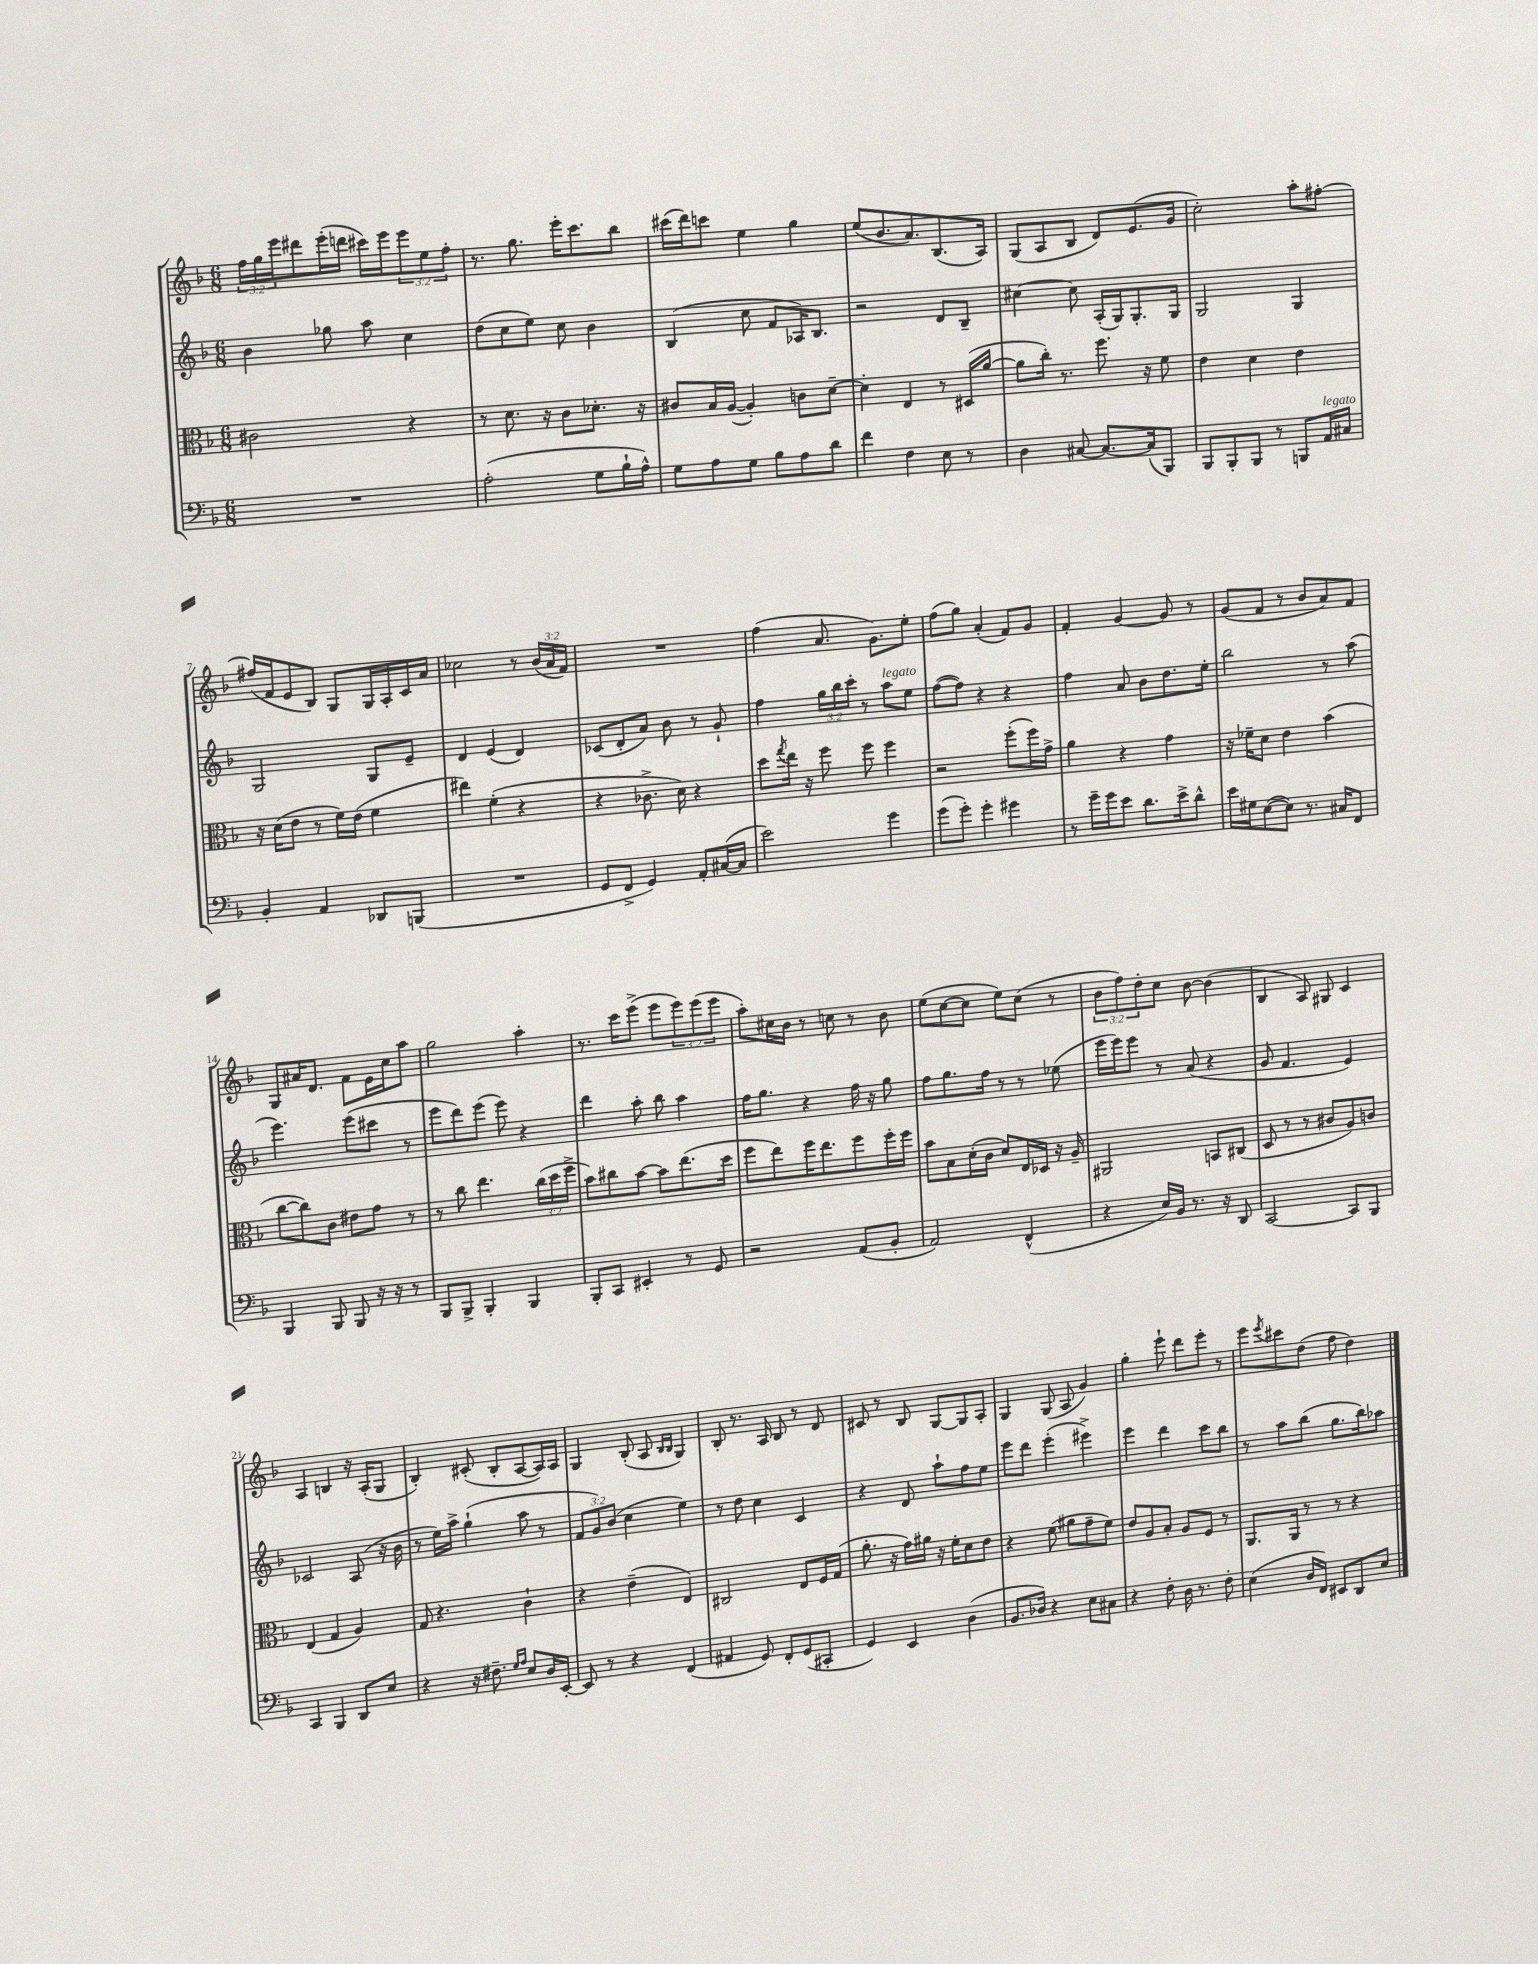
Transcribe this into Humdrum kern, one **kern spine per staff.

**kern	**kern	**kern	**kern
*part4	*part3	*part2	*part1
*staff4	*staff3	*staff2	*staff1
*clefF4	*clefC3	*clefG2	*clefG2
*k[b-]	*k[b-]	*k[b-]	*k[b-]
*M6/8	*M6/8	*M6/8	*M6/8
=1	=1	=1	=1
2.r	2c#X\	4b-\	24ff\LL
.	.	.	24gg\
.	.	.	24eee\J
.	.	.	8ddd#X\
.	.	8gg-X\	(16eee'\L
.	.	.	16dddn\JJ
.	.	8aa\	16ccc#X\LL)
.	.	.	16eee\J
.	4r	4cc\	12eee\
.	.	.	12ee\
.	.	.	12ff'\J
=2	=2	=2	=2
(2A'\	8r	(8dd\L	8.r
.	8.d\	8cc\	.
.	.	.	8.gg\
.	.	8ee\J)	.
.	16r	.	.
.	8c\L	8cc\	16eee'\KL
.	.	.	8.ccc\
8G\L	8.d-X'\J	4b-\	.
16B-`\L	.	.	8bb-\J
16A^^\JJ)	16r	.	.
=3	=3	=3	=3
8G\L	8c#X/L	(4B-/	(16ccc#X\LL
.	.	.	16ddd\J)
8A\	16B-/L	.	8cccn\J
.	([16A/JJ	.	.
8G\J	4A'/])	8cc\	4ee\
8B-\L	.	8f/L	.
8A\	8cn\L	16A-X/K)	4gg\
.	.	8.B-/J	.
8d\J	[8d~\J	.	.
=4	=4	=4	=4
4f\	4d'\]	2r	(8ee/L
.	.	.	8.b-/
4F\	4E/	.	.
.	.	.	8.a/)
8E\	8r	8d/L	(8.B-/
8r	(16D#X/LL	8B-~/J	.
.	[16a/JJ	.	16A/Jk)
=5	=5	=5	=5
4D\	8a\L]	[4cc#X\	(8G/L
.	16cc'\Jk)	.	8A/
.	8.r	.	.
[8C#X/	.	8cc#\]	8B-/J
8.C#/L_	8.ff\	(16A'/LL	8d/L)
.	.	16G/J)	.
.	.	8.G'/	(8.e/
(16C#/k]	16r	.	.
8BBB-/J)	8f\	.	.
.	.	16G/Jk	16g/Jk
=6	=6	=6	=6
8BBB-/L	4e\	2G/	2cc'\)
8BBB-'/	.	.	.
8BBB-/J	4d\	.	.
8r	.	.	.
8BBBn/L	4e\	4G/	8aa'\L
!LO:TX:a:i:t=legato	!	!	!
16AA/L	.	.	[8ff#X'\J
16C#X/JJ	.	.	.
!!LO:LB:g=z
=7	=7	=7	=7
4BB-'/	16r	2G/	(16ff#X/LL]
.	(16d\KL	.	16f/J
.	8e\J	.	8e/
4AA/	8r	.	8B-/J)
.	16f\LL)	.	8G/L
.	(16e\JJ	.	.
8DD-X/L	4f\	8G/L	16G/L
.	.	.	16A'/
(8BBBn/J	.	8e~/J	16c/
.	.	.	16a/JJ
=8	=8	=8	=8
2.r	4ee#X\)	4d/	2cc-X\
.	(4f'\	(4e/	.
.	4r	4d/)	8r
.	.	.	(24b-/LL
.	.	.	24a/
.	.	.	24f/JJ)
=9	=9	=9	=9
8GG/L	4r	(8c-X/L	2.r
8FF^/J	.	8d'/	.
4GG/)	8.c-X^\	8a/J)	.
.	.	8b-\	.
.	16d\)	.	.
8AA'/L	4r	8r	.
([16C#X/L	.	8g`/	.
16C#/JJ]	.	.	.
=10	=10	=10	=10
2e\)	8dd\L	4ff\	(4ff\
.	8qgg/	.	.
.	16ee\Jk	.	.
.	16r	.	.
.	8ff\	24gg\LL	8.a/
.	.	24bb-\	.
.	.	24ccc'\JJ	.
.	8ff\	8r	.
.	.	.	8.g\L)
!	!	!LO:TX:a:i:t=legato	!
4g\	4ff\	8aa\L	.
.	.	8ee\J	8ee'\J
=11	=11	=11	=11
(8g\L	2r	([8ff\L	(8ff\L
8g'\J)	.	8ff\J])	8gg\J)
4g'\	.	4r	(4a'/
4g#X\	(8ff'\L	4r	8f/L)
.	16ff\L)	.	8g/J
.	16g^\JJ	.	.
=12	=12	=12	=12
8r	4a\	4ff\	4f'/
16g~\LL	.	.	.
16g\J	.	.	.
8e\J	4r	8a/	[4g/
8.d\L	.	8b-\L	.
.	4g\	8.dd\	8g/]
16e^\k	.	.	.
8d^^\J	.	.	8r
.	.	16ee'\Jk	.
=13	=13	=13	=13
16e\LL	16r	2bb-\	(8g/L
16G#X\J	16f-X~\KL	.	.
([8E\	8d\J	.	8f/J
8E\J])	4e\	.	8r
8.r	.	.	8b-/L
.	(4b-\	8r	8a/)
16C#X/KL	.	.	.
8FF/J	.	(8aa\	8f/J
!!LO:LB:g=z
=14	=14	=14	=14
4BBB-/	[8cc\L	4.eee\)	8G/L
.	8cc\])	.	16a#X/K
.	.	.	8.d/J
8BBB-/	8c\J	.	.
8BBB-/	8e#X\L	(8eee\L	8f\L
16r	8g\J	8ccc#X\J	16e\L
16r	.	.	16cc\J
8r	8r	8r	8aa\J
=15	=15	=15	=15
8BBB-/L	8r	8eee\L	2gg\
8BBB-^/J	8cc\	8ddd\)	.
4BBB-'/	4.ee\	(8eee\J	.
.	.	8eee\)	.
4BBB-/	.	4r	4aa'\
.	(24cc\LL	.	.
.	24dd\	.	.
.	24ff^\JJ	.	.
=16	=16	=16	=16
8BBB-'/L	8b-\L)	4ddd\	8.r
8CC/J	8cc#X\	.	.
.	.	.	16ccc\KL
4EE#X'/	[8b-\J	8aa'\	(8eee^\J
.	8b-\L]	8bb-\	8eee\L
8r	(8.ee\	4aa\	12eee\)
.	.	.	(12eee\
8GG/	.	.	.
.	.	.	12eee\J
.	16dd\Jk	.	.
=17	=17	=17	=17
2r	8ff\L	16ff\KL	8aa'\L)
.	.	8.gg\J	.
.	8ee\)	.	16cc#X\L
.	.	.	16b-\JJ
.	16ff\K	4r	8r
.	8.ee\	.	.
.	.	.	8ccn\
(8AA/L	8ff\	16ff\	8r
.	.	16r	.
8BB-'/J	16ff'\L	8gg\	8b-\
.	16ff\JJ	.	.
=18	=18	=18	=18
2AA/)	8b-\L	8ff\L	(8ee\L
.	8B-\	8.gg\	[8cc\
.	(16d'\L	.	8cc\J]
.	16c\JJ	16ff\Jk	.
.	8d/L)	8r	8ee\L)
(4FF^^/	16E/L	8r	(8cc\J
.	16D-X/JJ	.	.
.	16r	(8ee-X\	8r
.	16A~/	.	.
=19	=19	=19	=19
4r	2AA#X/	16eee\LL	12b-\L
.	.	16eee\J)	.
.	.	.	12ff\)
.	.	8eee\J	.
.	.	.	12dd'\
16E/LL)	.	8r	8cc\J
16BB-/JJ	.	.	.
8.r	.	(8a/	[8b-\
.	8BBn/L	4r	(4b-\]
16r	.	.	.
8DD/	(8C#X/J	.	.
=20	=20	=20	=20
[2CC/	8D/	8g/	4B-/
.	8r	4.f/	.
.	8r	.	8A/)
.	8c#X/L	.	8G#X/
8CC/L]	8A/)	4e/)	4c/
8BBB-/J	8cn/J	.	.
!!LO:LB:g=z
=21	=21	=21	=21
4CC/	(4E/	2c-X/	4A/
4BBB-/	4G/	.	4Bn/
8DD/L	4A/)	(8A/	16r
.	.	.	(16A'/KL
8E/J	.	16r	8G/J
.	.	16b-\	.
=22	=22	=22	=22
4r	8G/	8r	4B-'/)
.	4.r	16ee\LL)	.
.	.	16aa^\JJ	.
16r	.	(4gg`\	(8c#X'/
8.F#X~\	.	.	.
.	.	.	8B-'/L
16qqG/LL	.	.	.
16qqA/JJ	.	.	.
8E/L	4c`\	8aa\	[8A/
16D/L	.	8r	16A/L])
[16EE'/JJ	.	.	16A/JJ
=23	=23	=23	=23
8EE/]	4r	12f/L	4G/
.	.	12g/)	.
8r	.	.	.
.	.	(12b-/J	.
4r	(4e~\	4cc\	(8B-'/
.	.	.	8A/
.	.	.	16qqB-/LL
.	.	.	16qqB-/JJ
(4FF/	4E/)	4ee\)	4G/)
=24	=24	=24	=24
4AA#X/	2C#X/	8r	8B-'/
.	.	8dd\	8.r
8GG/)	.	4cc\	.
.	.	.	16A/
8FF'/L	.	.	8B-/
(8GG/	8E/L	4c/	8r
8CC#X'/J	16F/L	.	8d/
.	(16G/JJ	.	.
=25	=25	=25	=25
4GG/)	8.a'\	4r	8c#X/
.	.	.	8r
.	16r	.	.
4EE/	16g\LL)	8d/	8B-/
.	16a#X\JJ	.	.
.	16r	8aa`\L	[8G/L
.	16f'\KL	.	.
(4D\	8d\	8ff\	8G/]
.	8e\J	8ee\J	8A'/J
=26	=26	=26	=26
8.BB-/L	4r	8eee\L	4G/
.	.	8ddd\J	.
16D-X/Jk)	.	.	.
4r	(8f\	(4eee'\	(8G/
.	8a#X\L	.	8A/
8E\L	8g~\	4eee#X^\)	4g/)
8C#X\J	8f\J)	.	.
=27	=27	=27	=27
4r	8e/L	4eee\	4gg'\
.	8A/	.	.
8F'\	8B-'/J	4ddd\	8eee`\
16D\	8A/L	.	8ddd\L
8.r	.	.	.
.	8F/J	8ccc\L	8eee'\J
8F'\	8r	8bb-\J	8r
=28	=28	=28	=28
(4E\	8.AA/L	8r	8eee\L
.	.	.	8qeee/
.	.	8aa\L	8ccc#X\
.	16AA/Jk	.	.
16D/LL	8r	(8bb-\J	(8dd\J
16FF/JJ)	.	.	.
8EE#X/L	8r	8.gg\L	8ff\
8DD/	4r	.	4dd\)
.	.	16bb-\k)	.
8E/J	.	8aa-X\J	.
==	==	==	==
*-	*-	*-	*-
